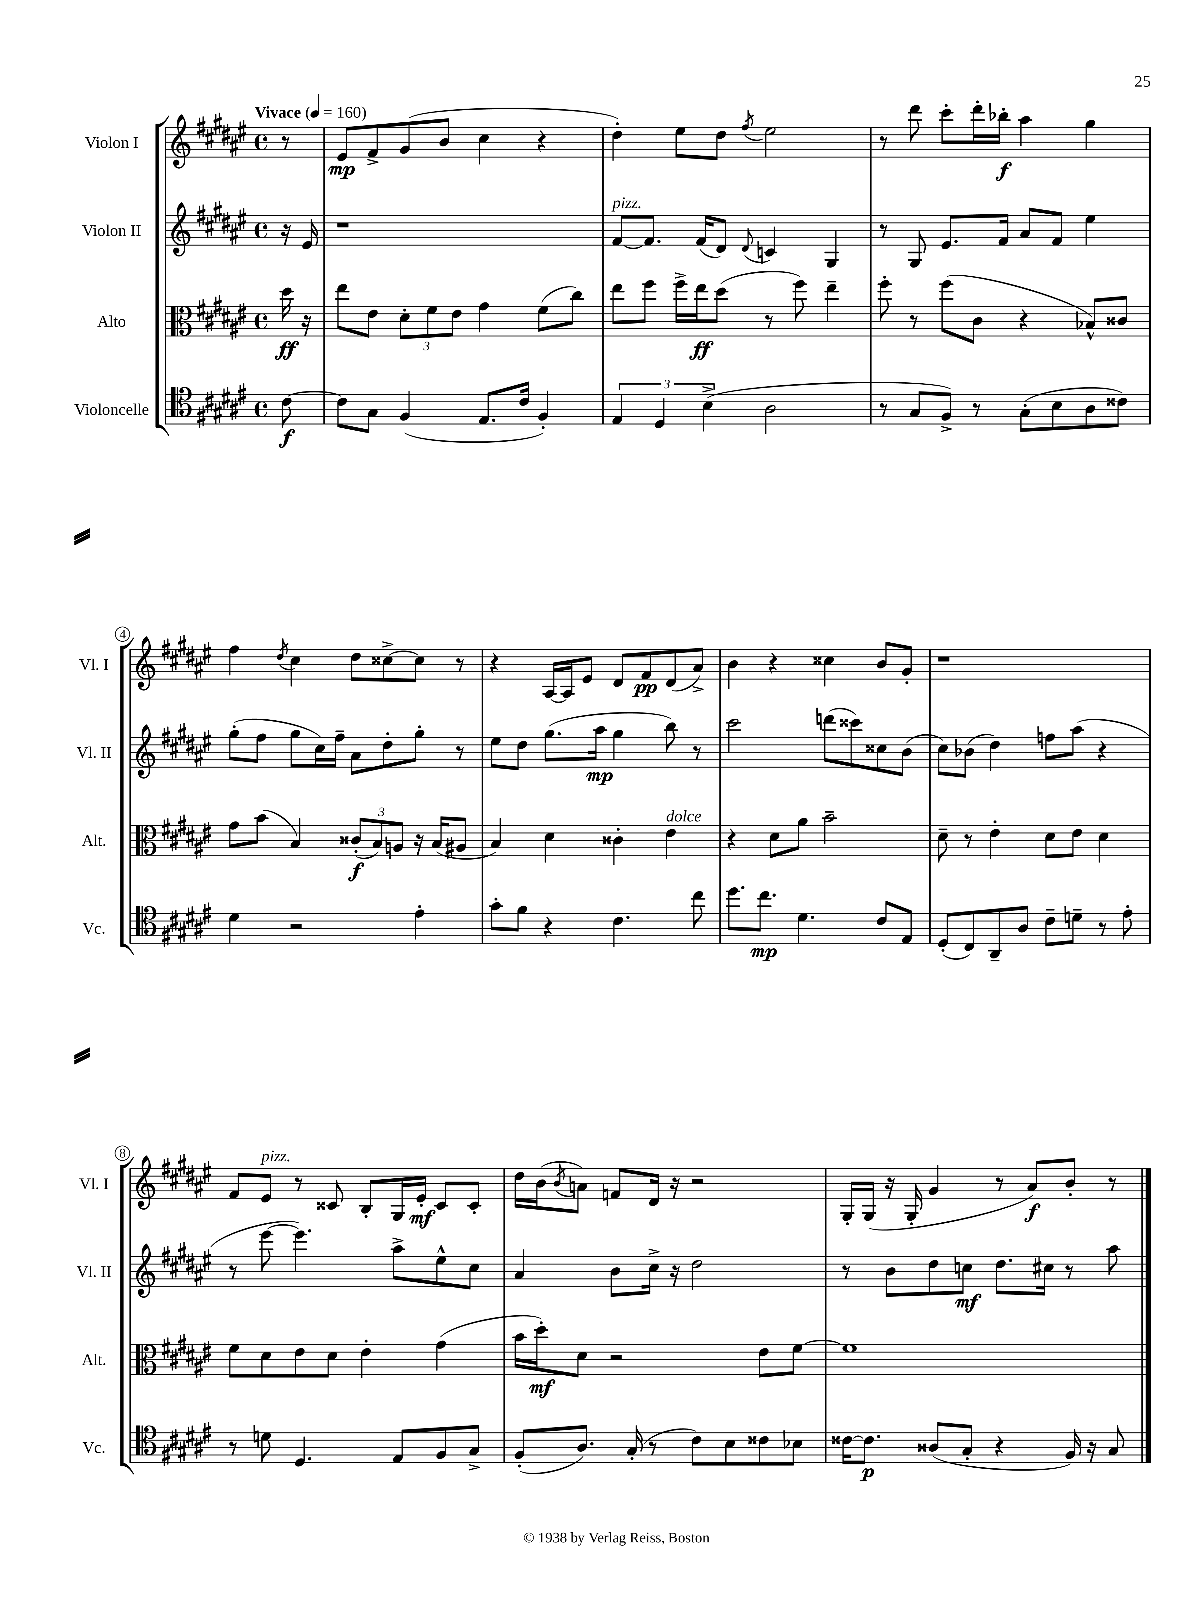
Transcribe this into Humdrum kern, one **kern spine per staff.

**kern	**kern	**kern	**kern
*staff4	*staff3	*staff2	*staff1
*clefC4	*clefC3	*clefG2	*clefG2
*k[f#c#g#d#a#e#]	*k[f#c#g#d#a#e#]	*k[f#c#g#d#a#e#]	*k[f#c#g#d#a#e#]
*M4/4	*M4/4	*M4/4	*M4/4
*met(c)	*met(c)	*met(c)	*met(c)
*MM160	*MM160	*MM160	*MM160
[8c#	16dd#	16r	8r
.	16r	16e#	.
=	=	=	=
8c#]	8ee#	1r	8e#
8G#	8e#	.	8f#^
(4F#	12d#'	.	(8g#
.	12f#	.	.
.	.	.	8b
.	12e#	.	.
8.E#	4g#	.	4cc#
16c#	.	.	.
4F#')	(8f#	.	4r
.	8cc#)	.	.
=	=	=	=
6E#	8ee#	[8f#	4dd#')
.	8ff#	8.f#]	.
6D#	.	.	.
.	16ff#^	.	8ee#
.	16ee#	(16f#	.
(6B^	.	.	.
.	(8dd#	8d#)	8dd#
.	.	8qqd#	8qff#
2A#	8r	4c	2ee#
.	8ff#)	.	.
.	4ee#~	4G#	.
=	=	=	=
8r	8ff#'	8r	8r
8G#	8r	8G#	8ddd#
8F#^)	(8ff#	8.e#	8ccc#'
8r	8c#	.	16ddd#'
.	.	16f#	16bb-'
(8G#'	4r	8a#	4aa#
8B	.	8f#	.
8A#	8B-^^)	4ee#	4gg#
8c##)	8c##	.	.
=	=	=	=
4d#	8g#	(8gg#'	4ff#
.	(8b	8ff#	.
.	.	.	8qdd#
2r	4B)	8gg#	4cc#
.	.	16cc#)	.
.	.	16ff#~	.
.	(12c##'	8a#	8dd#
.	12B)	.	.
.	.	8dd#'	[8cc##^
.	12A	.	.
4e#'	16r	8gg#'	8cc##]
.	(16B	.	.
.	8A#	8r	8r
=	=	=	=
8g#'	4B)	8ee#	4r
8f#	.	8dd#	.
4r	4d#	(8.gg#	[16A#
.	.	.	16A#]
.	.	.	8e#
.	.	16aa#	.
4.c#	4c##'	4gg#	8d#
.	.	.	8f#
.	4e#	8bb)	(8d#
8cc#	.	8r	8a#^)
=	=	=	=
8.dd#	4r	2ccc#	4b
8.cc#	.	.	.
.	8d#	.	4r
4.d#	8a#	.	.
.	2b~	(8ddd	4cc##
.	.	8ccc##)	.
8c#	.	8cc##	8b
8E#	.	(8b	8g#'
=	=	=	=
(8D#'	8d#~	8cc#)	1r
8C#)	8r	(8b-	.
8AA#~	4e#'	4dd#)	.
8A#	.	.	.
8c#~	8d#	8ff	.
8d~	8e#	(8aa#	.
8r	4d#	4r	.
8e#'	.	.	.
=	=	=	=
8r	8f#	8r	8f#
8d	8d#	[8eee#	8e#
4.D#	8e#	4.eee#])	8r
.	8d#	.	8c##
.	4e#'	.	8B'
8E#	.	8aa#^	16G#
.	.	.	16e#'
8F#	(4g#	8ee#^^	8c##
8G#^	.	8cc#	8c##'
=	=	=	=
(8F#'	16b	4a#	16dd#
.	16dd#')	.	(16b
.	.	.	8qb
8.A#)	8d#	.	8a)
.	2r	8b	8f
(16G#'	.	.	.
8r	.	16cc#^	16d#
.	.	16r	16r
8c#)	.	2dd#	2r
8B	.	.	.
8c##	8e#	.	.
8B-	[8f#	.	.
=	=	=	=
[16c##	1f#]	8r	16G#'
8.c##]	.	.	(16G#
.	.	8b	16r
.	.	.	16G#'
(8A##	.	8dd#	4g#
8G#'	.	8cc	.
4r	.	8.dd#	8r
.	.	.	8a#)
.	.	16cc#	.
16F#)	.	8r	8b'
16r	.	.	.
8G#	.	8aa#	8r
==	==	==	==
*-	*-	*-	*-
